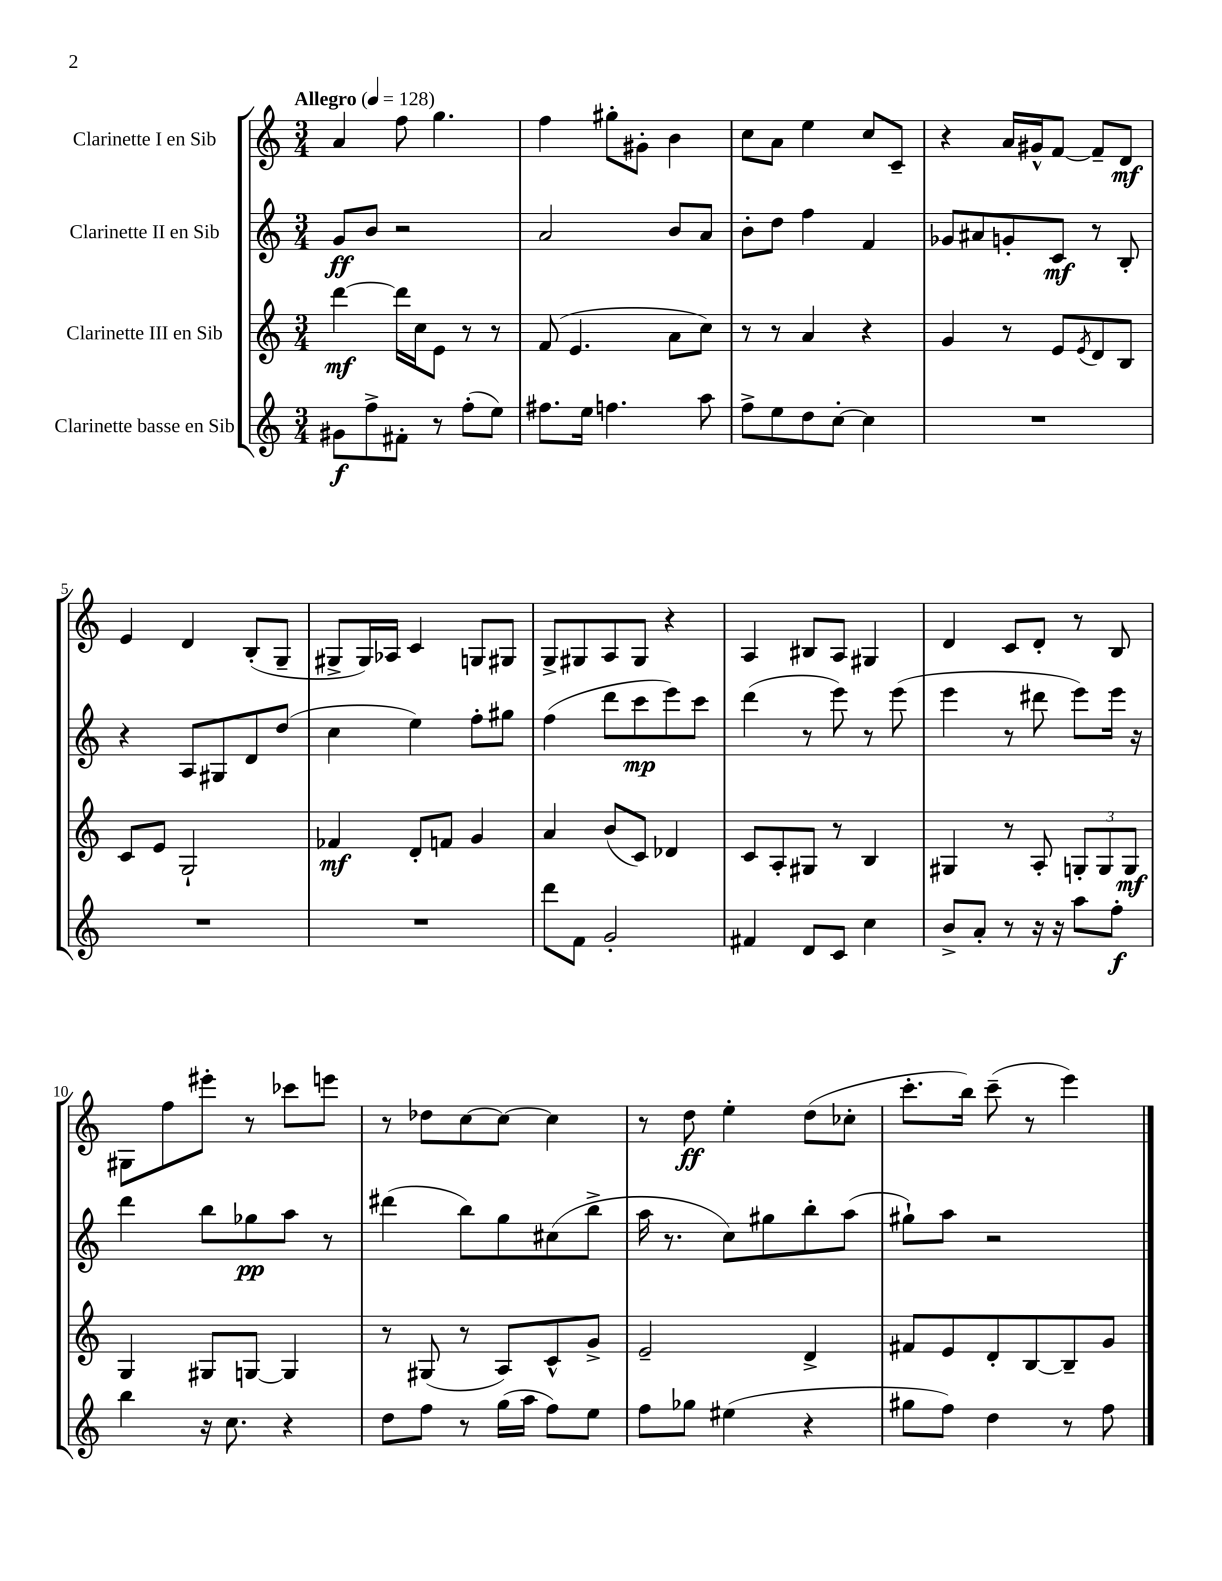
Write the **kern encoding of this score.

**kern	**dynam	**kern	**dynam	**kern	**dynam	**kern	**dynam
*part4	*part4	*part3	*part3	*part2	*part2	*part1	*part1
*staff4	*staff4	*staff3	*staff3	*staff2	*staff2	*staff1	*staff1
*I"Clarinette basse en Sib	*	*I"Clarinette III en Sib	*	*I"Clarinette II en Sib	*	*I"Clarinette I en Sib	*
*clefG2	*	*clefG2	*	*clefG2	*	*clefG2	*
*k[]	*	*k[]	*	*k[]	*	*k[]	*
*M3/4	*	*M3/4	*	*M3/4	*	*M3/4	*
*MM128	*	*MM128	*	*MM128	*	*MM128	*
=1	=1	=1	=1	=1	=1	=1	=1
!	!	!	!	!	!	!LO:TX:a:B:t=Allegro	!
8g#X\L	f	[4ddd\	mf	8g/L	ff	4a/	.
8ff^\	.	.	.	8b/J	.	.	.
8f#X'\J	.	16ddd\LL]	.	2r	.	8ff\	.
.	.	16cc\J	.	.	.	.	.
8r	.	8e\J	.	.	.	4.gg\	.
(8ff'\L	.	8r	.	.	.	.	.
8ee\J)	.	8r	.	.	.	.	.
=2	=2	=2	=2	=2	=2	=2	=2
8.ff#X\L	.	(8f/	.	2a/	.	4ff\	.
.	.	4.e/	.	.	.	.	.
16ee\Jk	.	.	.	.	.	.	.
4.ffn\	.	.	.	.	.	8gg#X'\L	.
.	.	.	.	.	.	8g#X'\J	.
.	.	8a\L	.	8b/L	.	4b\	.
8aa\	.	8cc\J)	.	8a/J	.	.	.
=3	=3	=3	=3	=3	=3	=3	=3
8ff^\L	.	8r	.	8b'\L	.	8cc\L	.
8ee\	.	8r	.	8dd\J	.	8a\J	.
8dd\	.	4a/	.	4ff\	.	4ee\	.
[8cc'\J	.	.	.	.	.	.	.
4cc\]	.	4r	.	4f/	.	8cc/L	.
.	.	.	.	.	.	8c~/J	.
=4	=4	=4	=4	=4	=4	=4	=4
2.r	.	4g/	.	8g-X/L	.	4r	.
.	.	.	.	8a#X/	.	.	.
.	.	8r	.	8gn'/	.	16a/LL	.
.	.	.	.	.	.	16g#X^^/J	.
.	.	8e/L	.	8c/J	mf	[8f/J	.
.	.	8qe/	.	.	.	.	.
.	.	8d/	.	8r	.	8f~/L]	.
.	.	8B/J	.	8B'/	.	8d/J	mf
!!LO:LB:g=z
=5	=5	=5	=5	=5	=5	=5	=5
2.r	.	8c/L	.	4r	.	4e/	.
.	.	8e/J	.	.	.	.	.
.	.	2G`/	.	8A/L	.	4d/	.
.	.	.	.	8G#X/	.	.	.
.	.	.	.	8d/	.	(8B'/L	.
.	.	.	.	(8dd/J	.	8G~/J	.
=6	=6	=6	=6	=6	=6	=6	=6
2.r	.	4f-X/	mf	4cc\	.	8G#X^/L	.
.	.	.	.	.	.	16G#/L)	.
.	.	.	.	.	.	16A-X/JJ	.
.	.	8d'/L	.	4ee\)	.	4c/	.
.	.	8fn/J	.	.	.	.	.
.	.	4g/	.	8ff'\L	.	8Gn/L	.
.	.	.	.	8gg#X\J	.	8G#X/J	.
=7	=7	=7	=7	=7	=7	=7	=7
8ddd\L	.	4a/	.	(4ff\	.	8G^/L	.
8f\J	.	.	.	.	.	8G#X/	.
2g'/	.	(8b/L	.	8ddd\L	.	8A/	.
.	.	8c/J)	.	8ccc\	mp	8G#/J	.
.	.	4d-X/	.	8eee\)	.	4r	.
.	.	.	.	8ccc\J	.	.	.
=8	=8	=8	=8	=8	=8	=8	=8
4f#X/	.	8c/L	.	(4ddd\	.	4A/	.
.	.	8A'/	.	.	.	.	.
8d/L	.	8G#X/J	.	8r	.	8B#X/L	.
8c/J	.	8r	.	8eee\)	.	8A/J	.
4cc\	.	4B/	.	8r	.	4G#X/	.
.	.	.	.	(8eee\	.	.	.
=9	=9	=9	=9	=9	=9	=9	=9
8b^/L	.	4G#X/	.	4eee\	.	4d/	.
8a'/J	.	.	.	.	.	.	.
8r	.	8r	.	8r	.	8c/L	.
16r	.	8A'/	.	8ddd#X\	.	8d'/J	.
16r	.	.	.	.	.	.	.
8aa\L	.	12Gn'/L	.	8eee\L)	.	8r	.
.	.	12G/	.	.	.	.	.
8ff'\J	f	.	.	16eee\Jk	.	8B/	.
.	.	12G/J	mf	.	.	.	.
.	.	.	.	16r	.	.	.
!!LO:LB:g=z
=10	=10	=10	=10	=10	=10	=10	=10
4bb\	.	4G/	.	4ddd\	.	8G#X\L	.
.	.	.	.	.	.	8ff\	.
16r	.	8G#X/L	.	8bb\L	.	8eee#X'\J	.
8.cc\	.	.	.	.	.	.	.
.	.	[8Gn/J	.	8gg-X\	pp	8r	.
4r	.	4G/]	.	8aa\J	.	8ccc-X\L	.
.	.	.	.	8r	.	8eeen\J	.
=11	=11	=11	=11	=11	=11	=11	=11
8dd\L	.	8r	.	(4ddd#X\	.	8r	.
8ff\J	.	(8G#X/	.	.	.	8dd-X\L	.
8r	.	8r	.	8bb\L)	.	[8cc\	.
(16gg\LL	.	8A/L)	.	8gg\	.	8cc\J_	.
16aa\JJ	.	.	.	.	.	.	.
8ff\L)	.	8c^^/	.	(8cc#X\	.	4cc\]	.
8ee\J	.	8g^/J	.	8bb^\J	.	.	.
=12	=12	=12	=12	=12	=12	=12	=12
8ff\L	.	2e~/	.	16aa\	.	8r	.
.	.	.	.	8.r	.	.	.
8gg-X\J	.	.	.	.	.	8dd\	ff
(4ee#X\	.	.	.	8cc\L)	.	4ee'\	.
.	.	.	.	8gg#X\	.	.	.
4r	.	4d^/	.	8bb'\	.	(8dd\L	.
.	.	.	.	(8aa\J	.	8cc-X'\J	.
=13	=13	=13	=13	=13	=13	=13	=13
8gg#X\L	.	8f#X/L	.	8gg#X`\L)	.	8.ccc'\L	.
8ff\J)	.	8e/	.	8aa\J	.	.	.
.	.	.	.	.	.	16bb\Jk)	.
4dd\	.	8d'/	.	2r	.	(8ccc~\	.
.	.	[8B/	.	.	.	8r	.
8r	.	8B~/]	.	.	.	4eee\)	.
8ff\	.	8g/J	.	.	.	.	.
==	==	==	==	==	==	==	==
*-	*-	*-	*-	*-	*-	*-	*-
